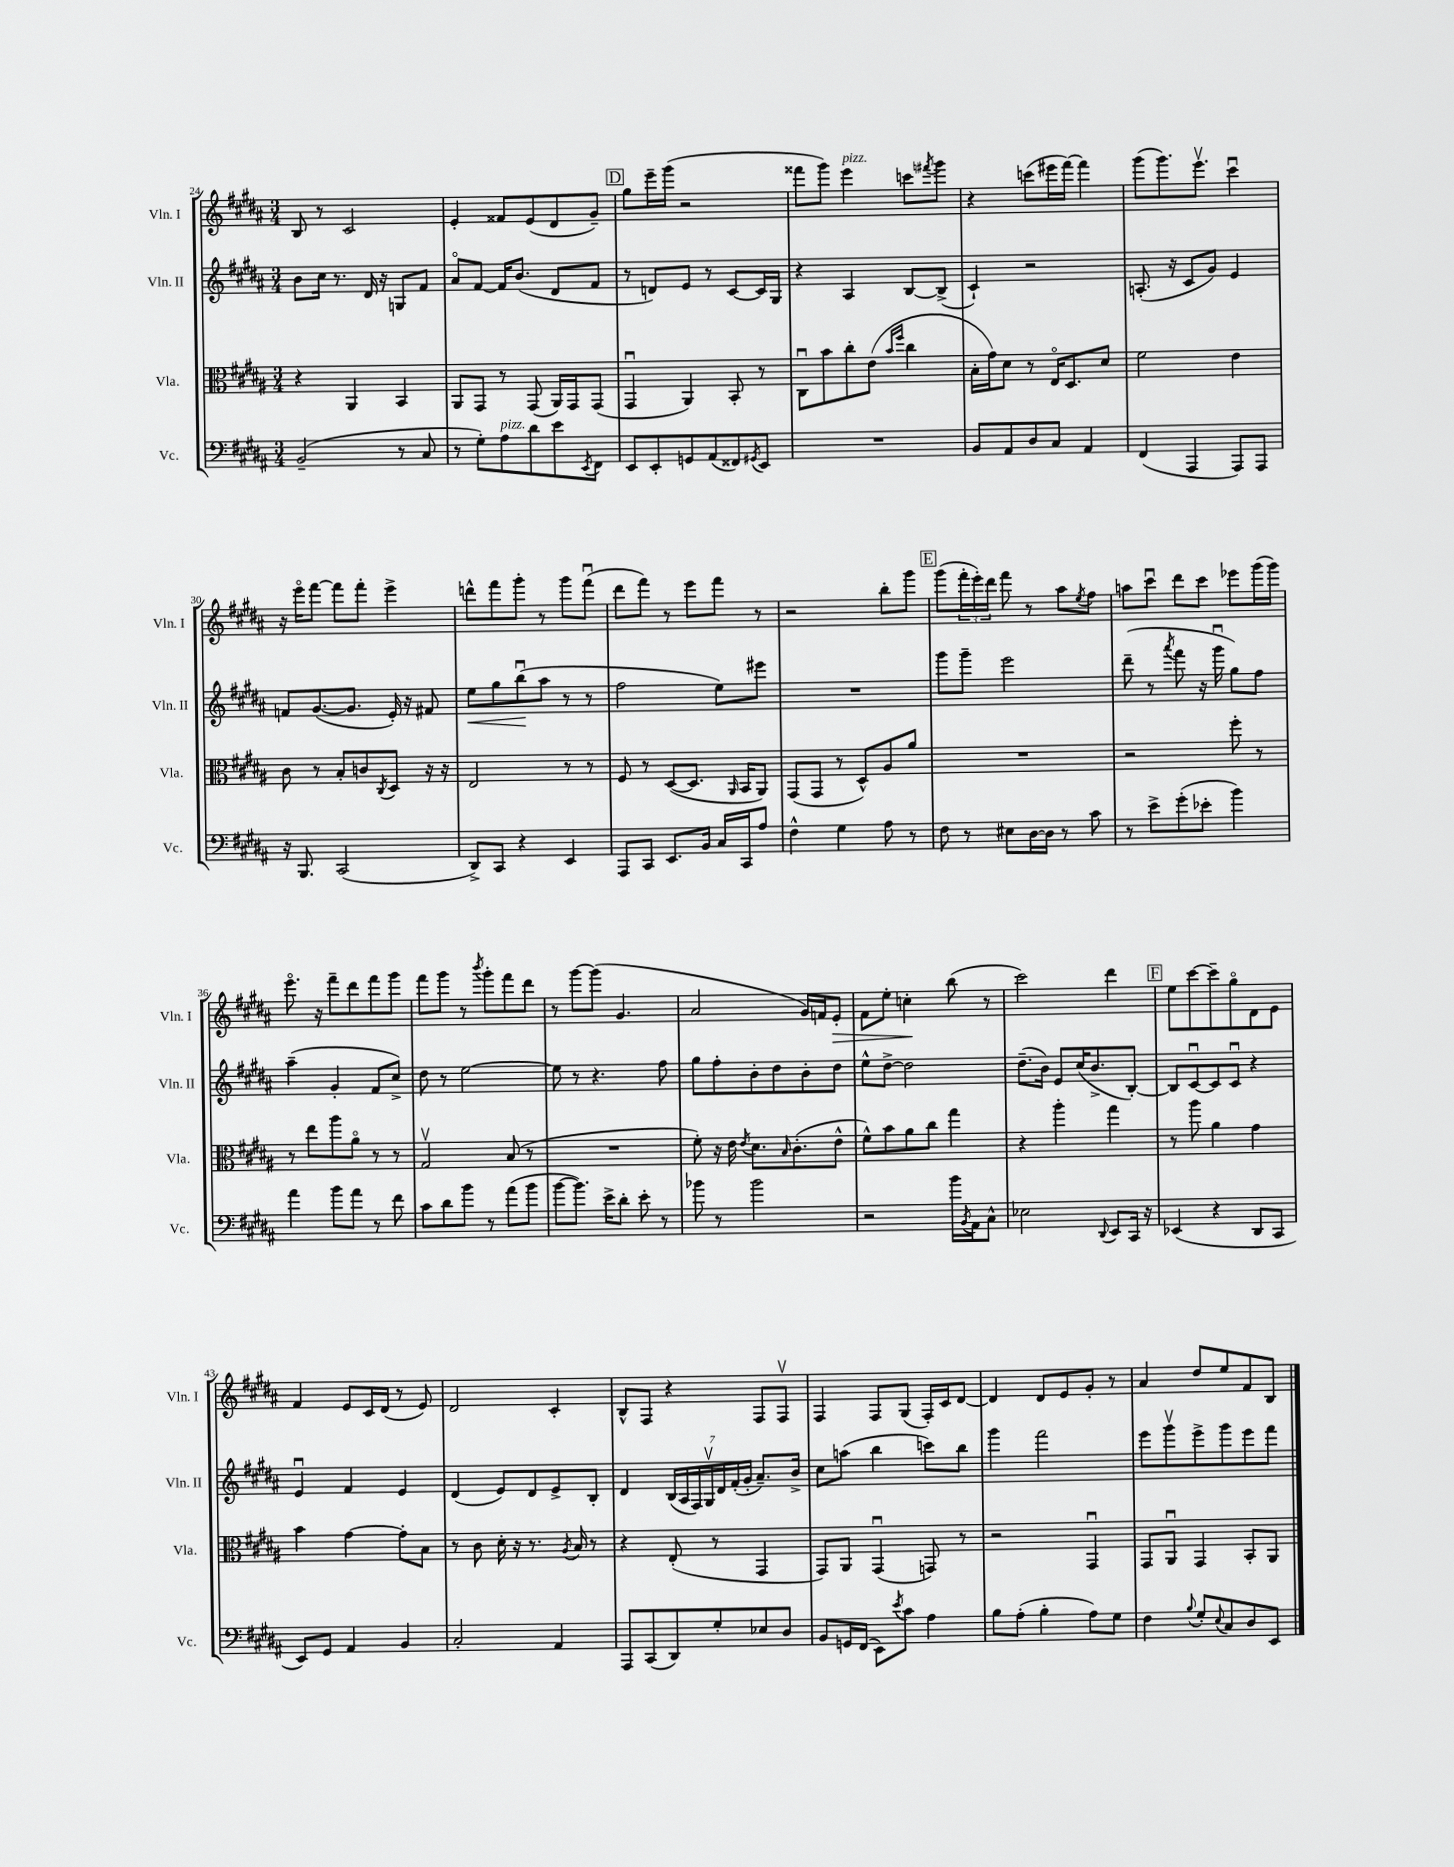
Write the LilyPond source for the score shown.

<<
\new StaffGroup <<
\new Staff = "s0" \with { instrumentName = "Vln. I" shortInstrumentName = "Vln. I" } {
    \clef treble \key b \major \numericTimeSignature \time 3/4
    b8 r8 cis'2 |
    e'4-. fisis'8 e'8( dis'8 gis'8--) |
    \mark \markup { \box "D" } gis''8 e'''16-- gis'''16( r2 |
    fisis'''8 gis'''8) e'''4^\markup { \italic "pizz." } c'''8 \acciaccatura { fis'''8 } gis'''8 |
    r4 c'''8( eis'''16 fis'''16~) fis'''4 |
    gis'''8( gis'''8.) e'''8.\upbow cis'''4\downbow |
    r16 e'''16\flageolet fis'''8~ fis'''8 fis'''8-. e'''4-> |
    d'''8-^ fis'''8 gis'''8-. r8 gis'''8 fis'''8\downbow( |
    dis'''8 fis'''8) r8 e'''8 fis'''8 r8 |
    r2 b''8-. gis'''8 |
    \mark \markup { \box "E" } gis'''8( \tuplet 3/2 { fis'''16-. e'''16-.) dis'''16 } fis'''8 r8 ais''8 \acciaccatura { e''8 } fis''8 |
    a''8 cis'''8\downbow dis'''8 cis'''8 ees'''8 gis'''16( gis'''16) |
    e'''8.\flageolet r16 fis'''8-- dis'''8 fis'''8 gis'''8 |
    fis'''8 gis'''8 r8 \acciaccatura { b'''8 } gis'''8-. fis'''8 dis'''8 |
    r8 gis'''8~ gis'''8( gis'4. |
    ais'2 gis'16) f'16 e'8-.\> |
    fis'8 e''8-. c''4-.\! b''8( r8 |
    cis'''2) dis'''4 |
    \mark \markup { \box "F" } e''8 cis'''8~ cis'''8-- gis''8\flageolet dis'8 e'8 |
    fis'4 e'8 cis'16 dis'16( r8 e'8) |
    dis'2 cis'4-. |
    b8-^ fis8 r4 fis8 fis8\upbow |
    fis4 fis8 gis8( fis16-.) cis'16 dis'8~ |
    dis'4 dis'8 e'8 gis'8-. r8 |
    ais'4 dis''8 e''8 fis'8 b8 \bar "|." |
}
\new Staff = "s1" \with { instrumentName = "Vln. II" shortInstrumentName = "Vln. II" } {
    \clef treble \key b \major \numericTimeSignature \time 3/4
    b'8 cis''16 r8. dis'16 r16 g8 fis'8 |
    ais'8\flageolet fis'8~ fis'16 b'8.( dis'8 fis'8 |
    \mark \markup { \box "D" } r8 d'8) e'8 r8 cis'8~ cis'16 gis16 |
    r4 ais4 b8~ b8->( |
    cis'4-!) r2 |
    a8.-.( r16 cis'8 gis'8) e'4 |
    f'8 gis'8.~( gis'8. e'16-.) r16 fis'8 |
    e''8\< gis''8 b''8\downbow\!( ais''8 r8 r8 |
    fis''2 e''8) eis'''8 |
    R2. |
    \mark \markup { \box "E" } gis'''8 gis'''8-- e'''2 |
    dis'''8--( r8 \acciaccatura { ais'''8 } fis'''8 r16 gis'''16\downbow gis''8) fis''8 |
    ais''4--( gis'4-. fis'8 cis''8->) |
    dis''8 r8 e''2~ |
    e''8 r8 r4. fis''8 |
    gis''8 fis''8-. b'8-. dis''8 b'8-. dis''8 |
    e''8-^ dis''8~-> dis''2 |
    dis''8.--( b'16) e'8 cis''16( b'8.-> b8~-.) |
    \mark \markup { \box "F" } b8 cis'8~\downbow cis'8 cis'8\downbow r4 |
    e'4\downbow fis'4 e'4 |
    dis'4( e'8) dis'8 e'8-> b8-. |
    dis'4 \tuplet 7/4 { b16( ais16 fis16) gis16\upbow dis'16 fis'16-.( gis'16-. } ais'8.--) b'16-> |
    cis''8 a''8( b''4 c'''8) b''8 |
    gis'''4 fis'''2 |
    e'''8 gis'''8\upbow e'''8-> gis'''8 e'''8 fis'''8 \bar "|." |
}
\new Staff = "s2" \with { instrumentName = "Vla." shortInstrumentName = "Vla." } {
    \clef alto \key b \major \numericTimeSignature \time 3/4
    r4 ais,4 b,4 |
    ais,8 gis,8 r8 gis,8( ais,16) gis,16 gis,8( |
    \mark \markup { \box "D" } gis,4\downbow ais,4) b,8-. r8 |
    cis8\downbow b'8 cis''8-. e'8( \grace { b'16 fis''16 } cis''4 |
    b16-. gis'16) dis'8 r8 e16\flageolet dis8. dis'8 |
    fis'2 e'4 |
    cis'8 r8 b8-. c'8 \acciaccatura { cis8 } dis8 r16 r16 |
    e2 r8 r8 |
    fis8 r8 dis8~( dis8. \grace { ais,16 } b,16 ais,8) |
    gis,8( gis,8 r8 dis8-^) ais8 ais'8 |
    \mark \markup { \box "E" } R2. |
    r2 fis''8-. r8 |
    r8 e''8 ais''8 ais'8\flageolet r8 r8 |
    gis2\upbow b8( r8 |
    R2. |
    fis'8-.) r16 e'16 \acciaccatura { e'8 } dis'8. \grace { b16 } cis'8.-.( e'8-^ |
    fis'8-^) b'8 ais'8 cis''8 gis''4 |
    r4 ais''4-. gis''4 |
    \mark \markup { \box "F" } r8 ais''8 ais'4 gis'4 |
    b'4 gis'4~ gis'8-. b8 |
    r8 cis'8 dis'16-. r16 r8. \acciaccatura { ais8 } b16 r8 |
    r4 e8-.( r8 gis,4 |
    gis,8) ais,8 gis,4\downbow( g,8) r8 |
    r2 gis,4\downbow |
    gis,8 ais,8\downbow gis,4 b,8-. ais,8 \bar "|." |
}
\new Staff = "s3" \with { instrumentName = "Vc." shortInstrumentName = "Vc." } {
    \clef bass \key b \major \numericTimeSignature \time 3/4
    b,2--( r8 cis8 |
    r8 gis8-.) ais8^\markup { \italic "pizz." } dis'8 e'8 \acciaccatura { e,8 } fis,8 |
    \mark \markup { \box "D" } e,8 e,8-. g,8 ais,8( fisis,8) \acciaccatura { gis,8 } e,8 |
    R2. |
    b,8 ais,8 dis8 cis8 ais,4 |
    fis,4( ais,,4 ais,,8) ais,,8 |
    r16 b,,8. cis,2( |
    dis,8->) cis,8 r4 e,4 |
    ais,,8 cis,8 e,8. b,16 cis16 cis,16 ais8 |
    fis4-^ gis4 ais8 r8 |
    \mark \markup { \box "E" } fis8 r8 eis8 dis16~ dis16 r8 cis'8 |
    r8 e'8-> gis'8-.( ees'8-. b'4) |
    ais'4 b'8 ais'8 r8 fis'8 |
    cis'8 dis'8 b'8 r8 ais'8( b'8 |
    b'8~ b'8.) e'16-> dis'8-. e'8-. r8 |
    bes'8 r8 bes'2 |
    r2 b'16 \acciaccatura { b,8 } ais,16 cis8-^ |
    ees2 \appoggiatura { dis,8 } e,8 cis,16 r16 |
    \mark \markup { \box "F" } ees,4( r4 dis,8 cis,8 |
    e,8) gis,8 ais,4 b,4 |
    cis2-. ais,4 |
    ais,,8 cis,8( dis,8) gis8-. ees8 dis8 |
    b,8 g,16 fis,16( e,8) \acciaccatura { e'8 } cis'8 ais4 |
    b8 ais8-.( b4-. ais8) gis8 |
    fis4 \appoggiatura { b8 } gis8-. \appoggiatura { e8 } cis8 dis8 e,8 \bar "|." |
}
>>
>>
\layout { \context { \Score currentBarNumber = #24 } }
